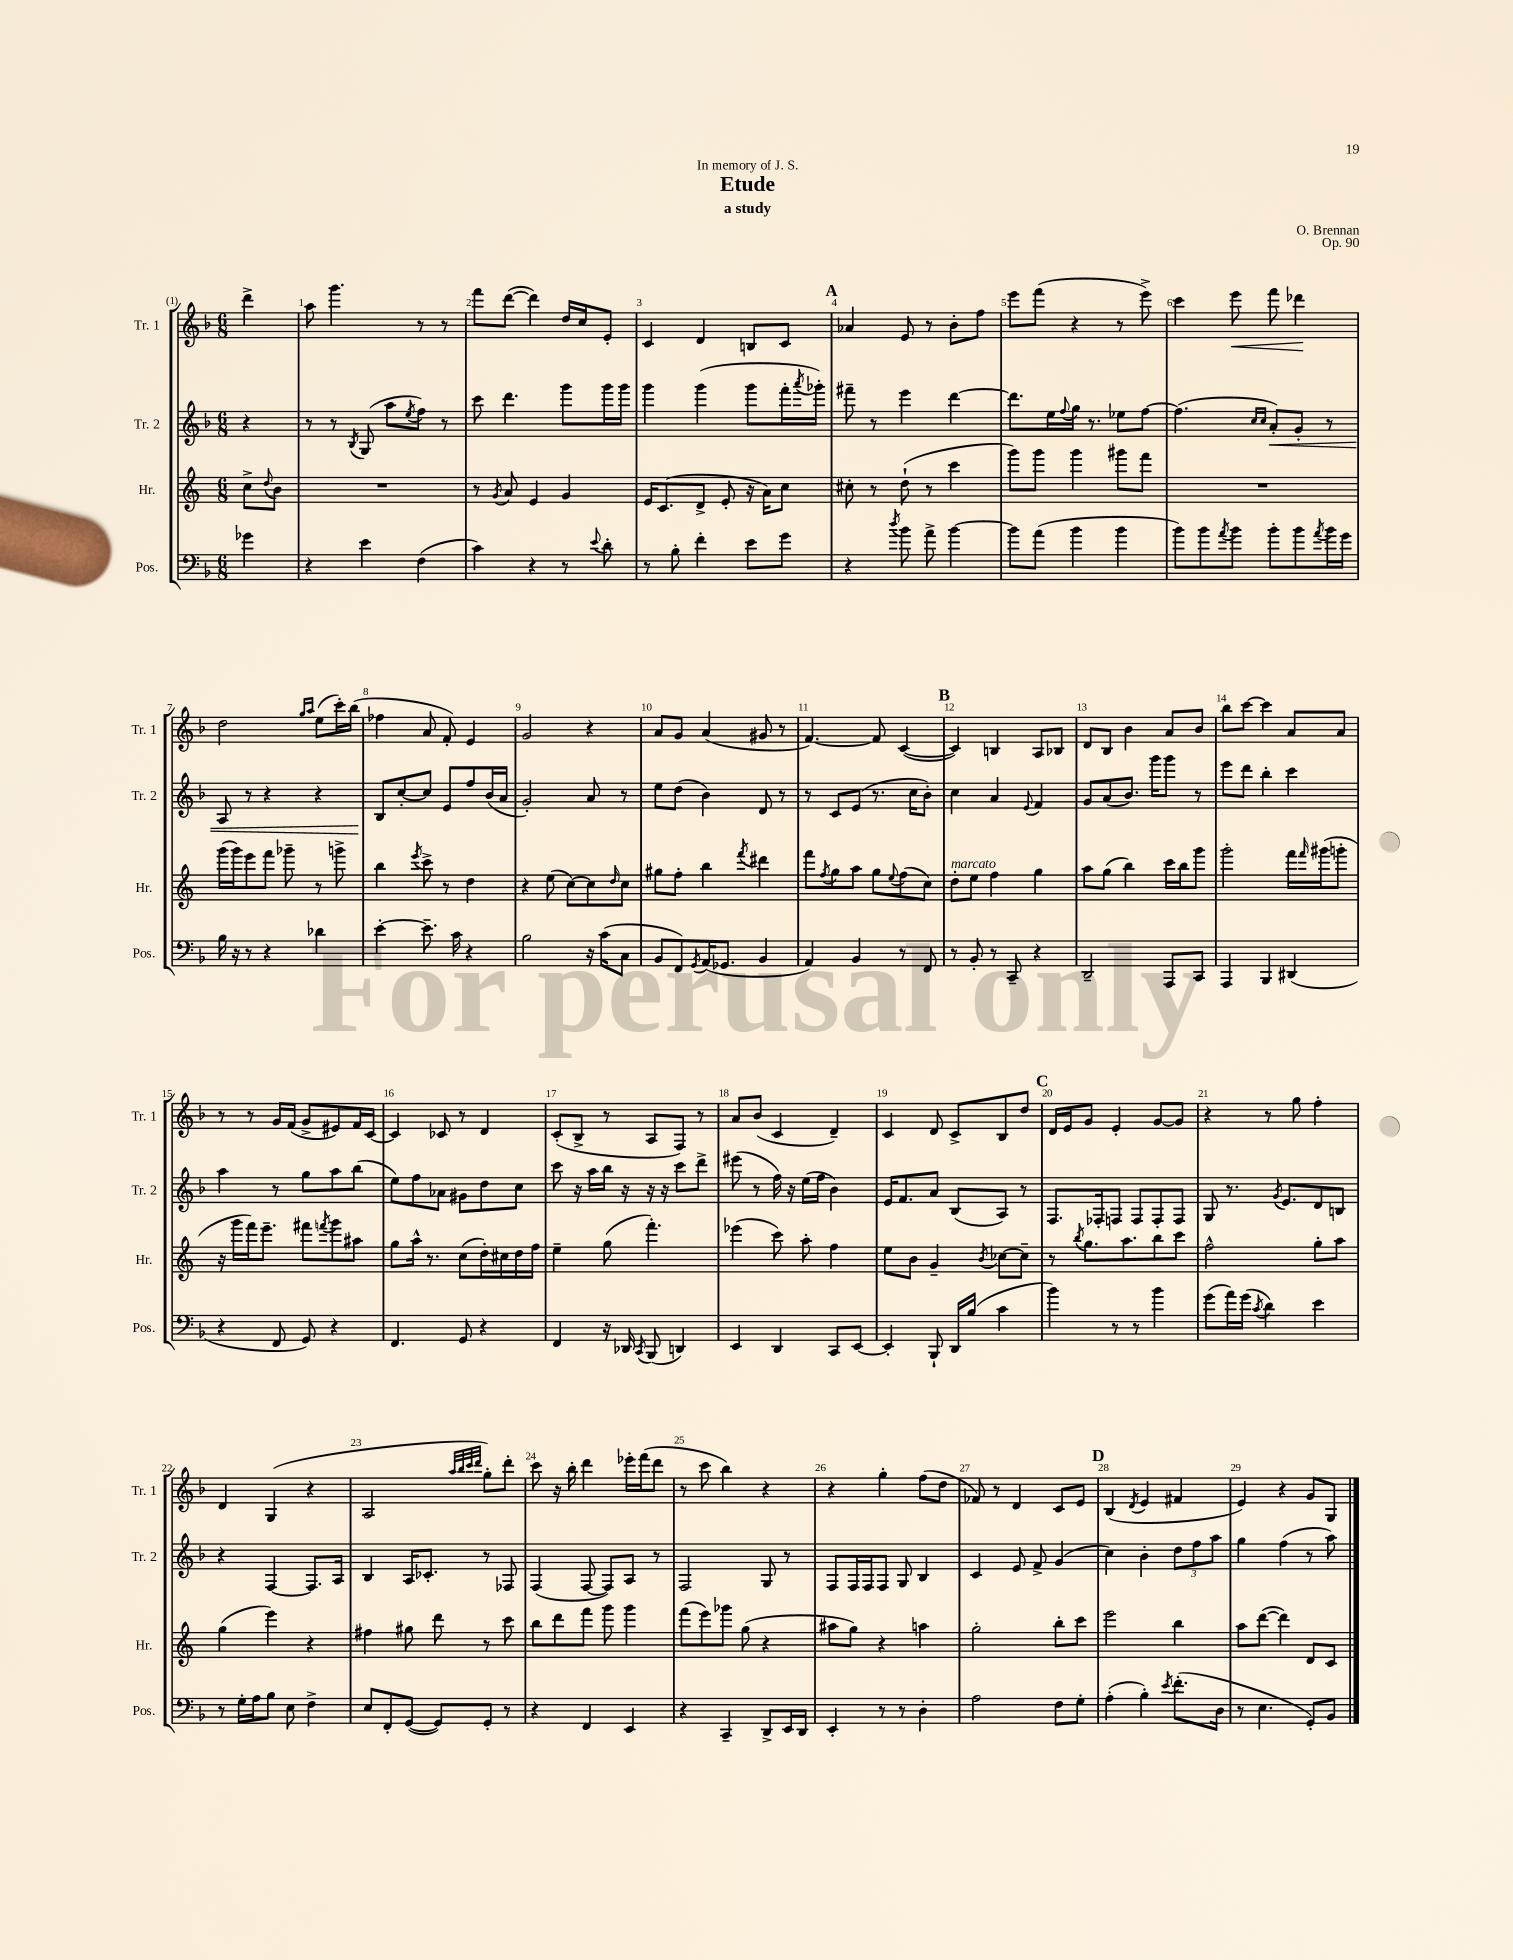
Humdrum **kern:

**kern	**kern	**kern	**dynam	**kern	**dynam
*part4	*part3	*part2	*part2	*part1	*part1
*staff4	*staff3	*staff2	*staff2	*staff1	*staff1
*I"Pos.	*I"Hr.	*I"Tr. 2	*	*I"Tr. 1	*
*I'Pos.	*I'Hr.	*I'Tr. 2	*	*I'Tr. 1	*
*clefF4	*clefG2	*clefG2	*	*clefG2	*
*k[b-]	*k[]	*k[b-]	*	*k[b-]	*
*M6/8	*M6/8	*M6/8	*	*M6/8	*
=	=	=	=	=	=
4g-X\	8cc^\L	4r	.	4ddd^\	.
.	8qqdd/	.	.	.	.
.	8b\J	.	.	.	.
=1	=1	=1	=1	=1	=1
4r	2.r	8r	.	8aa\	.
.	.	8r	.	4.ggg\	.
.	.	8qB-/	.	.	.
4e\	.	(8G/	.	.	.
.	.	8aa\L	.	.	.
.	.	8qee/	.	.	.
(4F\	.	8ff\J)	.	8r	.
.	.	8r	.	8r	.
=2	=2	=2	=2	=2	=2
4c\)	8r	8ccc\	.	8fff\L	.
.	8qg/	.	.	.	.
.	8a/	4.ddd\	.	([8ddd\J	.
4r	4e/	.	.	4ddd\])	.
8r	4g/	8ggg\L	.	16dd/LL	.
.	.	.	.	16cc/J	.
8qqe/	.	.	.	.	.
8d'\	.	16ggg\L	.	8e'/J	.
.	.	16ggg\JJ	.	.	.
=3	=3	=3	=3	=3	=3
8r	16e/KL	4ggg\	.	4c/	.
.	(8.c/	.	.	.	.
8B-'\	.	.	.	.	.
4f'\	8d^/J	(4ggg\	.	4d/	.
.	8e'/	.	.	.	.
8e\L	16r	8ggg\L	.	8Bn/L	.
.	16a\KL)	.	.	.	.
8g\J	8cc\J	16fff'\L	.	8c/J	.
.	.	8qaaa/	.	.	.
.	.	16ggg-X'\JJ)	.	.	.
!!LO:REH:place=s1:t=A
=4	=4	=4	=4	=4	=4
4r	8cc#X'\	8fff#X~\	.	4a-X/	.
.	8r	8r	.	.	.
8qdd/	.	.	.	.	.
8b-\	(8dd`\	4eee\	.	8e/	.
8a^\	8r	.	.	8r	.
[4b-\	4ccc\	[4ddd\	.	8b-'\L	.
.	.	.	.	8ff\J	.
=5	=5	=5	=5	=5	=5
8b-\L]	8ggg\L)	8.ddd\L]	.	8eee\L	.
(8a\J	8ggg\J	.	.	(8fff\J	.
.	.	16ee\L	.	.	.
.	.	8qqff/	.	.	.
4b-\	4ggg\	16gg\JJ	.	4r	.
.	.	8.r	.	.	.
4b-\	8ggg#X\L	8ee-X\L	.	8r	.
.	8fff\J	[8ff\J	.	8eee^\)	.
=6	=6	=6	=6	=6	=6
8b-\L)	2.r	(4.ff\]	.	4ccc\	.
8b-\	.	.	.	.	.
8qa/	.	.	.	.	.
!	!	!	!	!	!LO:HP:b
8b-\J	.	.	.	8eee\	<
.	.	16qqcc/LL	.	.	.
.	.	16qqcc/JJ	.	.	.
!	!	!	!LO:HP:b	!	!
8b-'\L	.	8a'/L)	<	8fff\	.
8b-\	.	8g'/J	.	4ddd-X\	.
8qa/	.	.	.	.	.
16b-\L	.	8r	.	.	.
16g\JJ	.	.	.	.	.
.	.	.	.	.	[
!!LO:LB:g=z
=7	=7	=7	=7	=7	=7
16B-\	(16ggg\LL	8A/	.	2dd\	.
16r	16ggg\J)	.	.	.	.
8r	8eee\	8r	.	.	.
4r	8fff\J	4r	.	.	.
.	8ggg-X~\	.	.	.	.
.	.	.	.	16qqgg/LL	.
.	.	.	.	16qqaa/JJ	.
4d-X\	8r	4r	.	(8ee\L	.
.	8gggn^\	.	.	16ccc'\L)	.
.	.	.	.	(16bb-\JJ	.
=8	=8	=8	=8	=8	=8
[4e'\	4bb\	8B-/L	.	4ff-X\	.
.	.	[8cc'/	[	.	.
.	8qeee/	.	.	.	.
8.e~\]	8ccc^\	8cc/J]	.	8a/	.
.	8r	8e/L	.	8f'/)	.
16c\	.	.	.	.	.
4r	4dd\	8ff/	.	4e/	.
.	.	(16b-/L	.	.	.
.	.	16a/JJ	.	.	.
=9	=9	=9	=9	=9	=9
2B-\	4r	2g'/)	.	2g/	.
.	(8ee\	.	.	.	.
.	[8cc\L)	.	.	.	.
16r	8cc\]	8a/	.	4r	.
(16c\KL	.	.	.	.	.
.	16qqdd/	.	.	.	.
8C\J	8cc\J	8r	.	.	.
=10	=10	=10	=10	=10	=10
8BB-/L	8gg#X\L	8ee\L	.	8a/L	.
8FF/)	8ff'\J	(8dd\J	.	8g/J	.
8qGG/	.	.	.	.	.
(16AA/K	4bb\	4b-\)	.	(4a/	.
8.GG-X/J	.	.	.	.	.
.	8qfff/	.	.	.	.
4BB-/	4ddd#X\	8d/	.	8g#X/	.
.	.	8r	.	8r	.
=11	=11	=11	=11	=11	=11
4AA/)	8fff\L	8r	.	[4.f/)	.
.	8qff/	.	.	.	.
.	8gg\	8c/L	.	.	.
4BB-/	8aa\J	(8e/J	.	.	.
.	8gg\L	8.r	.	8f/]	.
.	8qqee/	.	.	.	.
8r	(8ff\	.	.	([4c/	.
.	.	16cc\KL	.	.	.
8FF/	8cc\J)	8b-'\J)	.	.	.
!!LO:REH:place=s1:t=B
=12	=12	=12	=12	=12	=12
!	!LO:TX:a:i:t=marcato	!	!	!	!
8r	8dd'\L	4cc\	.	4c/])	.
8BB-'/	8ee\J	.	.	.	.
8r	4ff\	4a/	.	4Bn/	.
8CC~/	.	.	.	.	.
.	.	8qqe/	.	.	.
4r	4gg\	4f/	.	8A/L	.
.	.	.	.	8B-X/J	.
=13	=13	=13	=13	=13	=13
2DD~/	8aa\L	8g/L	.	8d/L	.
.	(8gg\J	(8a/	.	8B-/J	.
.	4bb\)	8.b-/J)	.	4b-\	.
.	.	16ggg\KL	.	.	.
8AAA/L	16ccc\LL	8ggg\J	.	8a/L	.
.	16bb\J	.	.	.	.
8CC/J	8ggg\J	8r	.	8b-/J	.
=14	=14	=14	=14	=14	=14
4AAA/	2ggg'\	8eee\L	.	8bb-\L	.
.	.	8ddd\J	.	[8ccc\J	.
4BBB-/	.	4bb-'\	.	4ccc\]	.
(4DD#X/	16fff\LL	4ccc\	.	8a/L	.
.	16qqfff/	.	.	.	.
.	(16ggg#X\J	.	.	.	.
.	8gggn'\J	.	.	8a/J	.
!!LO:LB:g=z
=15	=15	=15	=15	=15	=15
4r	16r	4aa\	.	8r	.
.	16ggg\LL	.	.	.	.
.	16fff\J)	.	.	8r	.
.	8.eee~\J	.	.	.	.
8FF/	.	8r	.	16g/LL	.
.	.	.	.	(16f/JJ	.
8GG/)	8fff#X\L	8gg\L	.	8g^/L	.
.	8qfffn/	.	.	.	.
4r	8ggg\	8aa\	.	8e#X/)	.
.	8aa#X\J	(8bb-\J	.	16f/L	.
.	.	.	.	[16c/JJ	.
=16	=16	=16	=16	=16	=16
4.FF/	8gg\L	8ee\L)	.	4c/]	.
.	16aa^^\Jk	8ff\	.	.	.
.	8.r	.	.	.	.
.	.	8a-X\J	.	8c-X/	.
8GG/	(8cc\L	8g#X\L	.	8r	.
4r	16dd'\L)	8dd\	.	4d/	.
.	16cc#X\	.	.	.	.
.	16dd\	8cc\J	.	.	.
.	16ff\JJ	.	.	.	.
=17	=17	=17	=17	=17	=17
4FF/	4ee~\	8ccc\	.	(8c'/L	.
.	.	16r	.	8B-^/J	.
.	.	16aa\LL	.	.	.
16r	(8gg\	16bb-\JJ	.	8r	.
16DD-X/	.	16r	.	.	.
8qCC/	.	.	.	.	.
(8BBB-/	4.fff'\)	16r	.	8A/L	.
.	.	16r	.	.	.
4DDn/)	.	8ccc\L	.	8F/J)	.
.	.	8ddd^\J	.	8r	.
=18	=18	=18	=18	=18	=18
4EE/	(4eee-X\	(8eee#X\	.	8a/L	.
.	.	8r	.	(8b-/J	.
4DD/	8ccc\)	16ff\)	.	4c/	.
.	.	16r	.	.	.
.	8aa'\	(16ee\LL	.	.	.
.	.	16ff\JJ	.	.	.
8CC/L	4ff\	4b-\)	.	4d~/)	.
[8EE/J	.	.	.	.	.
=19	=19	=19	=19	=19	=19
4EE'/]	8ee\L	16e/KL	.	4c/	.
.	.	8.f/	.	.	.
.	8b\J	.	.	.	.
8BBB-`/	4g~/	8a/J	.	8d/	.
16DD/LL	.	(8B-/L	.	8c^/L	.
(16B-/JJ	.	.	.	.	.
.	8qb/	.	.	.	.
4c\	[8cc-X\L	8A/J)	.	8B-/	.
.	8cc-~\J]	8r	.	8dd/J	.
!!LO:REH:place=s1:t=C
=20	=20	=20	=20	=20	=20
4b-\)	8r	8.F/L	.	16d/LL	.
.	.	.	.	16e/J	.
.	8qbb/	.	.	.	.
.	8.gg\L	.	.	8g/J	.
.	.	16F-X'/k	.	.	.
8r	.	8Fn/J	.	4e'/	.
.	8.aa\	.	.	.	.
8r	.	8F/L	.	.	.
4b-\	8bb\	8F'/	.	[8g/L	.
.	8ccc\J	8F/J	.	8g/J]	.
=21	=21	=21	=21	=21	=21
(8g\L	2ff^^\	8G/	.	4r	.
16a\L)	.	8.r	.	.	.
(16g\JJ	.	.	.	.	.
8qc/	.	.	.	.	.
4d\)	.	.	.	8r	.
.	.	8qg/	.	.	.
.	.	8.e/L	.	.	.
.	.	.	.	8gg\	.
4e\	8gg'\L	8d/	.	4ff'\	.
.	8aa\J	8Bn/J	.	.	.
!!LO:LB:g=z
=22	=22	=22	=22	=22	=22
8r	(4gg\	4r	.	4d/	.
16G'\LL	.	.	.	.	.
16A\J	.	.	.	.	.
8B-\J	4eee\)	[4F/	.	(4G/	.
8E\	.	.	.	.	.
4F^\	4r	8.F/L]	.	4r	.
.	.	16A/Jk	.	.	.
=23	=23	=23	=23	=23	=23
8E/L	4ff#X\	4B-/	.	2A/	.
8FF'/	.	.	.	.	.
([8GG/J	8gg#X\	16A/KL	.	.	.
.	.	8.c-X'/J	.	.	.
8GG/L])	8ddd\	.	.	.	.
.	.	.	.	32qqaa/LLL	.
.	.	.	.	32qqbb-/	.
.	.	.	.	32qqccc/	.
.	.	.	.	32qqddd/JJJ	.
8GG'/J	8r	8r	.	8gg'\L)	.
8r	8ccc\	8F-X/	.	8ddd'\J	.
=24	=24	=24	=24	=24	=24
4r	8bb\L	(4F/	.	8ccc\	.
.	8ddd\	.	.	16r	.
.	.	.	.	16bb-'\	.
4FF/	8fff\J	[8F/	.	4ddd\	.
.	8ggg\	8F/L])	.	.	.
4EE/	4ggg\	8A/J	.	16eee-X'\LL	.
.	.	.	.	(16fff\J	.
.	.	8r	.	8ddd\J	.
=25	=25	=25	=25	=25	=25
4r	(8fff\L	2F/	.	8r	.
.	8eee\)	.	.	8ccc\	.
4CC~/	8ggg-X\J	.	.	4bb-\)	.
.	(8gg\	.	.	.	.
8DD^/L	4r	8G/	.	4r	.
16EE/L	.	8r	.	.	.
16DD/JJ	.	.	.	.	.
=26	=26	=26	=26	=26	=26
4EE'/	8aa#X\L	8F/L	.	4r	.
.	8gg\J)	16F/L	.	.	.
.	.	16F/J	.	.	.
8r	4r	8F/J	.	4gg'\	.
8r	.	8G/	.	.	.
4D'\	4aan\	4B-/	.	(8ff\L	.
.	.	.	.	8dd\J	.
=27	=27	=27	=27	=27	=27
2A\	2gg'\	4c/	.	8f-X/)	.
.	.	.	.	8r	.
.	.	8e/	.	4d/	.
.	.	8f^/	.	.	.
8F\L	8bb'\L	(4g/	.	8c/L	.
8G'\J	8ccc\J	.	.	8e/J	.
!!LO:REH:place=s1:t=D
=28	=28	=28	=28	=28	=28
(4A'\	2eee\	4cc\)	.	(4B-/	.
.	.	.	.	8qd/	.
4B-'\)	.	4b-'\	.	4e/	.
8qe/	.	.	.	.	.
(8.f'\L	4bb\	12dd\L	.	4f#X/	.
.	.	12ff\	.	.	.
.	.	12aa\J	.	.	.
16D\Jk	.	.	.	.	.
=29	=29	=29	=29	=29	=29
8r	8aa\L	4gg\	.	4e/)	.
4.E\	([8ddd\J	.	.	.	.
.	4ddd\])	(4ff\	.	4r	.
8GG'/L)	8d/L	8r	.	8g/L	.
8BB-/J	8c/J	8aa\)	.	8G/J	.
==	==	==	==	==	==
*-	*-	*-	*-	*-	*-
